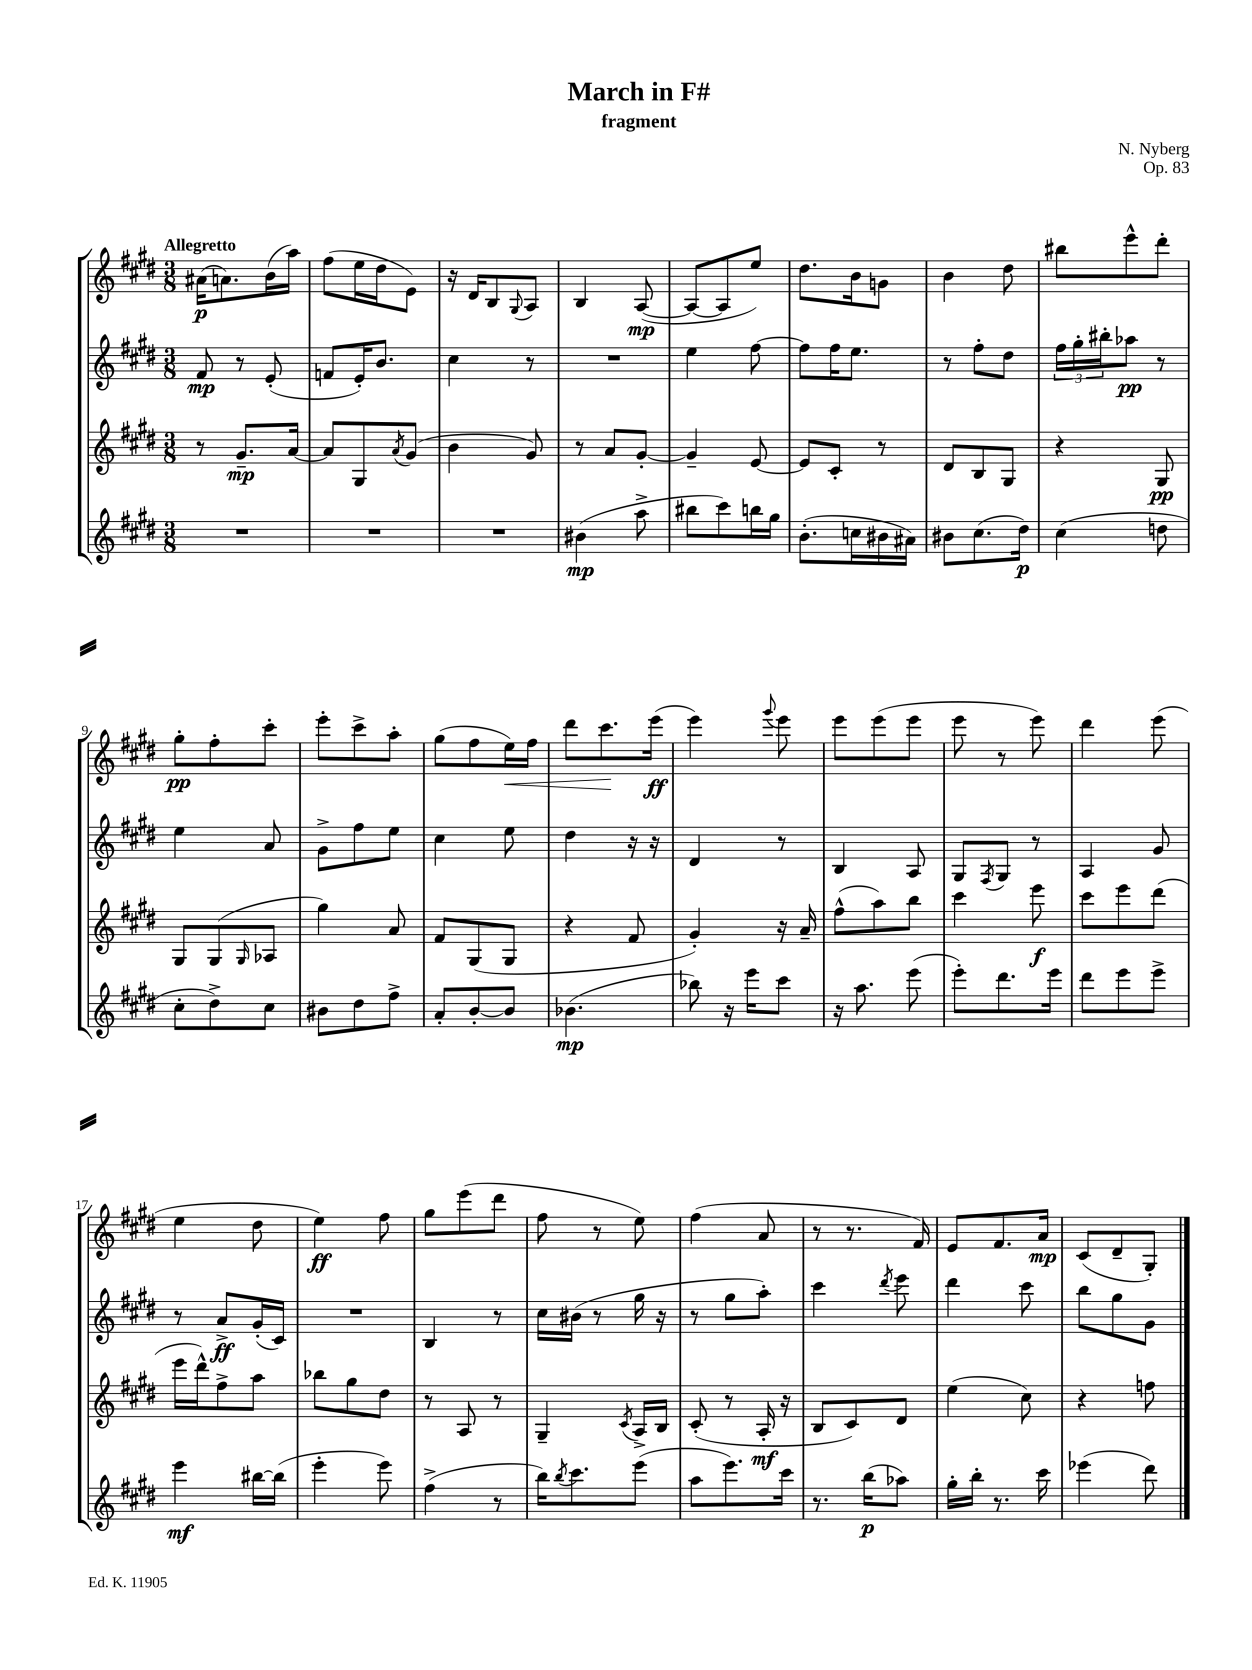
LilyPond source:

\header { title = "March in F#" composer = "N. Nyberg" subtitle = "fragment" opus = "Op. 83" }
<<
\new StaffGroup <<
\new Staff = "s0" {
    \clef treble \key e \major \numericTimeSignature \time 3/8 \tempo "Allegretto"
    ais'16\p( a'8.) b'16( a''16) |
    fis''8( e''16 dis''16 e'8) |
    r16 dis'16 b8 \appoggiatura { gis8 } a8 |
    b4 a8~\mp( |
    a8~ a8 e''8) |
    dis''8. b'16 g'8 |
    b'4 dis''8 |
    bis''8 e'''8-^ dis'''8-. |
    gis''8-.\pp fis''8-. cis'''8-. |
    e'''8-. cis'''8-> a''8-. |
    gis''8( fis''8 e''16\<) fis''16 |
    dis'''8 cis'''8.\! e'''16\ff( |
    e'''4) \appoggiatura { gis'''8 } e'''8 |
    e'''8 e'''8( e'''8 |
    e'''8 r8 e'''8) |
    dis'''4 e'''8( |
    e''4 dis''8 |
    e''4\ff) fis''8 |
    gis''8 e'''8( dis'''8 |
    fis''8 r8 e''8) |
    fis''4( a'8 |
    r8 r8. fis'16) |
    e'8 fis'8. a'16\mp |
    cis'8( dis'8-- gis8-.) \bar "|." |
}
\new Staff = "s1" {
    \clef treble \key e \major \numericTimeSignature \time 3/8
    fis'8\mp r8 e'8-.( |
    f'8 e'16-.) b'8. |
    cis''4 r8 |
    R4. |
    e''4 fis''8~ |
    fis''8 fis''16 e''8. |
    r8 fis''8-. dis''8 |
    \tuplet 3/2 { fis''16 gis''16-. bis''16-. } aes''8\pp r8 |
    e''4 a'8 |
    gis'8-> fis''8 e''8 |
    cis''4 e''8 |
    dis''4 r16 r16 |
    dis'4 r8 |
    b4 a8 |
    gis8 \acciaccatura { fis8 } gis8 r8 |
    a4 gis'8 |
    r8 a'8->\ff gis'16-.( cis'16) |
    R4. |
    b4 r8 |
    cis''16 bis'16( r8 gis''16 r16 |
    r8 gis''8 a''8-.) |
    cis'''4 \acciaccatura { dis'''8 } e'''8 |
    dis'''4 cis'''8 |
    b''8 gis''8 gis'8 \bar "|." |
}
\new Staff = "s2" {
    \clef treble \key e \major \numericTimeSignature \time 3/8
    r8 gis'8.--\mp a'16~ |
    a'8 gis8 \acciaccatura { a'8 } gis'8( |
    b'4 gis'8) |
    r8 a'8 gis'8~-. |
    gis'4-- e'8~ |
    e'8 cis'8-. r8 |
    dis'8 b8 gis8 |
    r4 gis8\pp |
    gis8 gis8( \grace { gis16 } aes8 |
    gis''4) a'8 |
    fis'8 gis8( gis8 |
    r4 fis'8 |
    gis'4-.) r16 a'16-- |
    fis''8-^( a''8) b''8 |
    cis'''4 e'''8\f |
    cis'''8 e'''8 dis'''8( |
    e'''16 dis'''16-^) fis''8-> a''8 |
    bes''8 gis''8 dis''8 |
    r8 a8 r8 |
    gis4-- \acciaccatura { cis'8 } a16-> b16 |
    cis'8-.( r8 a16-.\mf r16 |
    b8 cis'8) dis'8 |
    e''4( cis''8) |
    r4 f''8 \bar "|." |
}
\new Staff = "s3" {
    \clef treble \key e \major \numericTimeSignature \time 3/8
    R4. |
    R4. |
    R4. |
    bis'4\mp( a''8-> |
    bis''8 cis'''8) b''16 gis''16 |
    b'8.-.( c''16 bis'16 ais'16) |
    bis'8 cis''8.( dis''16\p) |
    cis''4( d''8 |
    cis''8-. dis''8->) cis''8 |
    bis'8 dis''8 fis''8-> |
    a'8-. b'8~-. b'8 |
    bes'4.\mp( |
    bes''8) r16 e'''16 cis'''8 |
    r16 a''8. e'''8( |
    e'''8-.) dis'''8. e'''16 |
    dis'''8 e'''8 e'''8-> |
    e'''4\mf bis''16~ bis''16( |
    e'''4-. e'''8) |
    fis''4->( r8 |
    b''16) \acciaccatura { b''8 } cis'''8. e'''8( |
    a''8 e'''8.) cis'''16 |
    r8. b''16\p( aes''8) |
    gis''16-. b''16-. r8. cis'''16 |
    ees'''4( dis'''8) \bar "|." |
}
>>
>>
